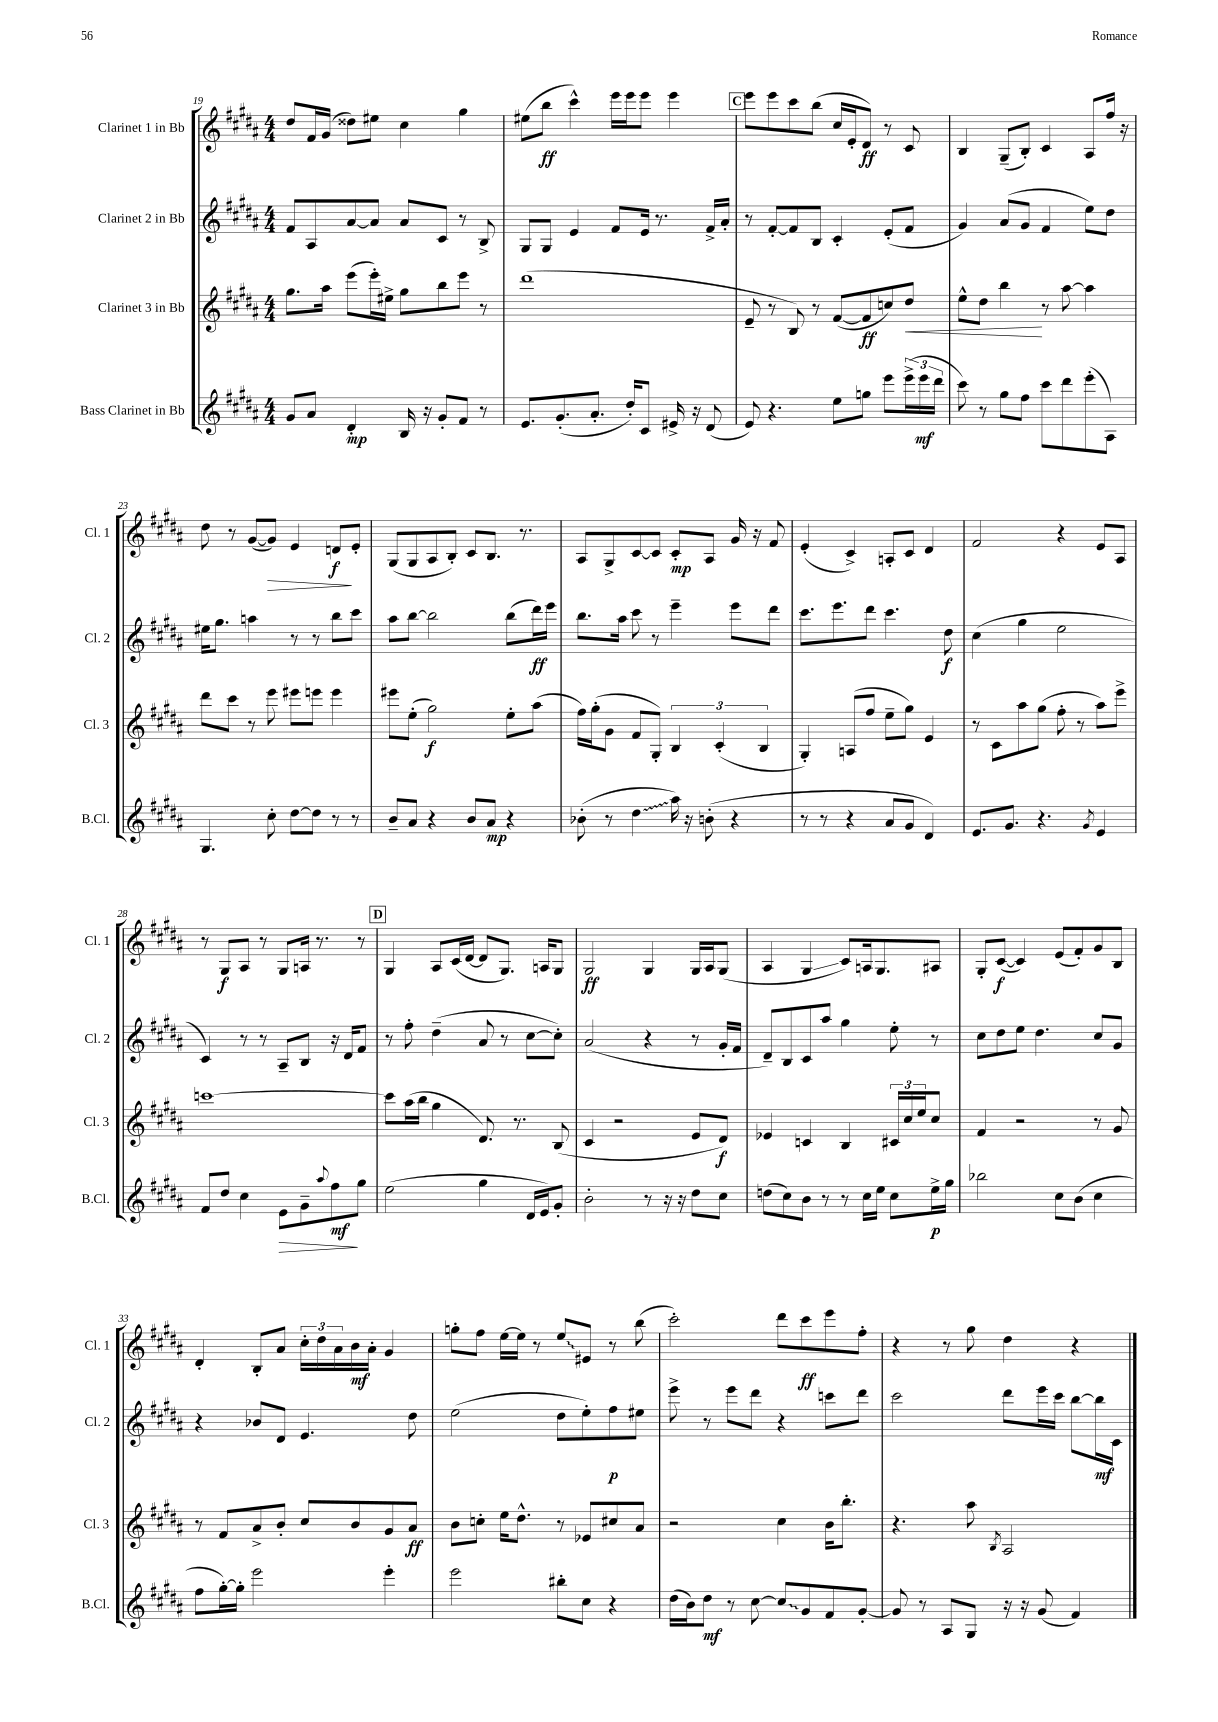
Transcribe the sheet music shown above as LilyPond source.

<<
\new StaffGroup <<
\new Staff = "s0" \with { instrumentName = "Clarinet 1 in Bb" shortInstrumentName = "Cl. 1" } {
    \clef treble \key b \major \numericTimeSignature \time 4/4
    dis''8 fis'16 gis'16( disis''8) eis''8 cis''4 gis''4 |
    eis''8( b''8\ff cis'''4-^) e'''16 e'''16 e'''8 e'''4 |
    \mark \markup { \box "C" } e'''8 e'''8 cis'''8 b''8( cis''16 e'16-. dis'8\ff) r8 cis'8 |
    b4 gis8--( b8-.) cis'4 ais8 fis''16 r16 |
    dis''8 r8 gis'8~( gis'8\>) e'4 d'8\f\! e'8-. |
    gis8( gis8 ais8 b8-.) cis'8 b8. r8. |
    ais8 gis8-> cis'8~ cis'8 cis'8-.\mp ais8 gis'16 r16 fis'8 |
    e'4-.( cis'4->) a8-. cis'8 dis'4 |
    fis'2 r4 e'8 ais8 |
    r8 gis8\f ais8 r8 gis8 a16 r8. r8 |
    \mark \markup { \box "D" } gis4 ais8 cis'16( dis'16~ dis'8 gis8.) a16 gis8 |
    gis2\ff gis4 gis16 ais16 gis8( |
    ais4 gis4\glissando cis'8) a16 gis8. ais8 |
    gis8-. cis'8~\f( cis'4) e'8( fis'8-.) gis'8 b8 |
    dis'4-. b8-. ais'8 \tuplet 3/2 { cis''16-. dis''16 ais'16 } b'16\mf ais'16-. gis'4 |
    g''8-. fis''8 e''16~ e''16 r8 \once \override Glissando.style = #'zigzag e''8\glissando eis'8 r8 b''8( |
    cis'''2-.) dis'''8 cis'''8\ff e'''8 fis''8-. |
    r4 r8 gis''8 dis''4 r4 \bar "|." |
}
\new Staff = "s1" \with { instrumentName = "Clarinet 2 in Bb" shortInstrumentName = "Cl. 2" } {
    \clef treble \key b \major \numericTimeSignature \time 4/4
    fis'8 ais8 ais'8~ ais'8 ais'8 cis'8 r8 b8-> |
    gis8 gis8 e'4 fis'8 e'16 r8. fis'16-> ais'16-. |
    \mark \markup { \box "C" } r8 fis'8~-. fis'8 b8 cis'4-. e'8-.( fis'8 |
    gis'4) ais'8( gis'8 fis'4 e''8) dis''8 |
    eis''16 gis''8. a''4 r8 r8 b''8 cis'''8 |
    ais''8 b''8~ b''2 b''8( dis'''16\ff) e'''16 |
    b''8. ais''16 cis'''8 r8 e'''4-- e'''8 dis'''8 |
    cis'''8. e'''8. dis'''8 cis'''4. dis''8\f |
    cis''4( gis''4 e''2 |
    cis'4) r8 r8 ais8-- b8 r16 dis'16 fis'8 |
    \mark \markup { \box "D" } r8 fis''8-. dis''4--( ais'8 r8 cis''8~ cis''8-.) |
    ais'2( r4 r8 gis'16-. fis'16 |
    dis'8--) b8 cis'8 ais''8 gis''4 e''8-. r8 |
    cis''8 dis''8 e''8 dis''4. cis''8 gis'8 |
    r4 bes'8 dis'8 e'4. dis''8 |
    e''2( dis''8 e''8-.) fis''8\p eis''8 |
    e'''8-> r8 e'''8 dis'''8 r4 c'''8 dis'''8 |
    cis'''2 dis'''8 e'''16 cis'''16 b''8~ b''16\mf cis'16 \bar "|." |
}
\new Staff = "s2" \with { instrumentName = "Clarinet 3 in Bb" shortInstrumentName = "Cl. 3" } {
    \clef treble \key b \major \numericTimeSignature \time 4/4
    gis''8. ais''16 e'''8( e'''16-.) eis''16-> gis''8 b''8 e'''8 r8 |
    dis'''1( |
    \mark \markup { \box "C" } e'8-- r8 b8) r8 fis'8~( fis'8\ff c''8) dis''8\< |
    e''8-^ dis''8 b''4\! r8 ais''8~ ais''4 |
    dis'''8 cis'''8 r8 e'''8 eis'''8 e'''8 e'''4 |
    eis'''8 e''8-.( gis''2\f) e''8-. ais''8( |
    fis''16) gis''16-.( gis'8 fis'8 gis8-.) \tuplet 3/2 { b4 cis'4-.( b4 } |
    gis4-.) a8( fis''8 e''8-- gis''8) e'4 |
    r8 cis'8 ais''8 gis''8( fis''8-. r8 ais''8) e'''8-> |
    c'''1~ |
    \mark \markup { \box "D" } c'''8 ais''16( b''16 gis''4 dis'8.) r8. b8( |
    cis'4 r2 e'8 dis'8\f) |
    ees'4 c'4 b4 \tuplet 3/2 { cis'16 cis''16 e''16 } cis''8 |
    fis'4 r2 r8 gis'8 |
    r8 fis'8 ais'8-> b'8-. cis''8 b'8 gis'8 ais'8\ff |
    b'8 c''8-. e''16 dis''8.-^ r8 ees'8 cis''8 ais'8 |
    r2 cis''4 b'16 b''8.-. |
    r4. ais''8 \acciaccatura { b8 } ais2 \bar "|." |
}
\new Staff = "s3" \with { instrumentName = "Bass Clarinet in Bb" shortInstrumentName = "B.Cl." } {
    \clef treble \key b \major \numericTimeSignature \time 4/4
    gis'8 ais'8 dis'4-.\mp b16 r16 gis'8-. fis'8 r8 |
    e'8. gis'8.-.( ais'8.-. dis''16-.) cis'8 eis'16-> r16 dis'8( |
    \mark \markup { \box "C" } e'8) r4. e''8 g''8 e'''8 \tuplet 3/2 { e'''16->( e'''16\mf dis'''16 } |
    cis'''8) r8 gis''8 fis''8 cis'''8 dis'''8 e'''8-.( ais8) |
    gis4. cis''8-. dis''8~ dis''8 r8 r8 |
    b'8-- ais'8 r4 b'8 ais'8\mp r4 |
    bes'8-.( r8 \once \override Glissando.style = #'zigzag dis''4\glissando ais''16) r16 b'8-.( r4 |
    r8 r8 r4 ais'8 gis'8 dis'4) |
    e'8. gis'8. r4. \acciaccatura { gis'8 } e'4 |
    fis'8 dis''8 cis''4 e'8\> gis'8-- \appoggiatura { ais''8 } fis''8\mf\! gis''8 |
    \mark \markup { \box "D" } e''2( gis''4 dis'16 e'16) gis'8-. |
    b'2-. r8 r16 r16 dis''8 cis''8 |
    d''8( cis''8) b'8 r8 r8 cis''16 e''16 cis''8 e''16->\p gis''16 |
    bes''2 cis''8 b'8( cis''4 |
    fis''8 gis''16~-.) gis''16-. e'''2 e'''4-. |
    e'''2 bis''8-. cis''8 r4 |
    dis''16( b'16) dis''8\mf r8 cis''8~ \once \override Glissando.style = #'zigzag cis''8\glissando gis'8 fis'8 gis'8~-. |
    gis'8 r8 ais8 gis8 r16 r16 gis'8( fis'4) \bar "|." |
}
>>
>>
\layout { \context { \Score currentBarNumber = #19 } }
